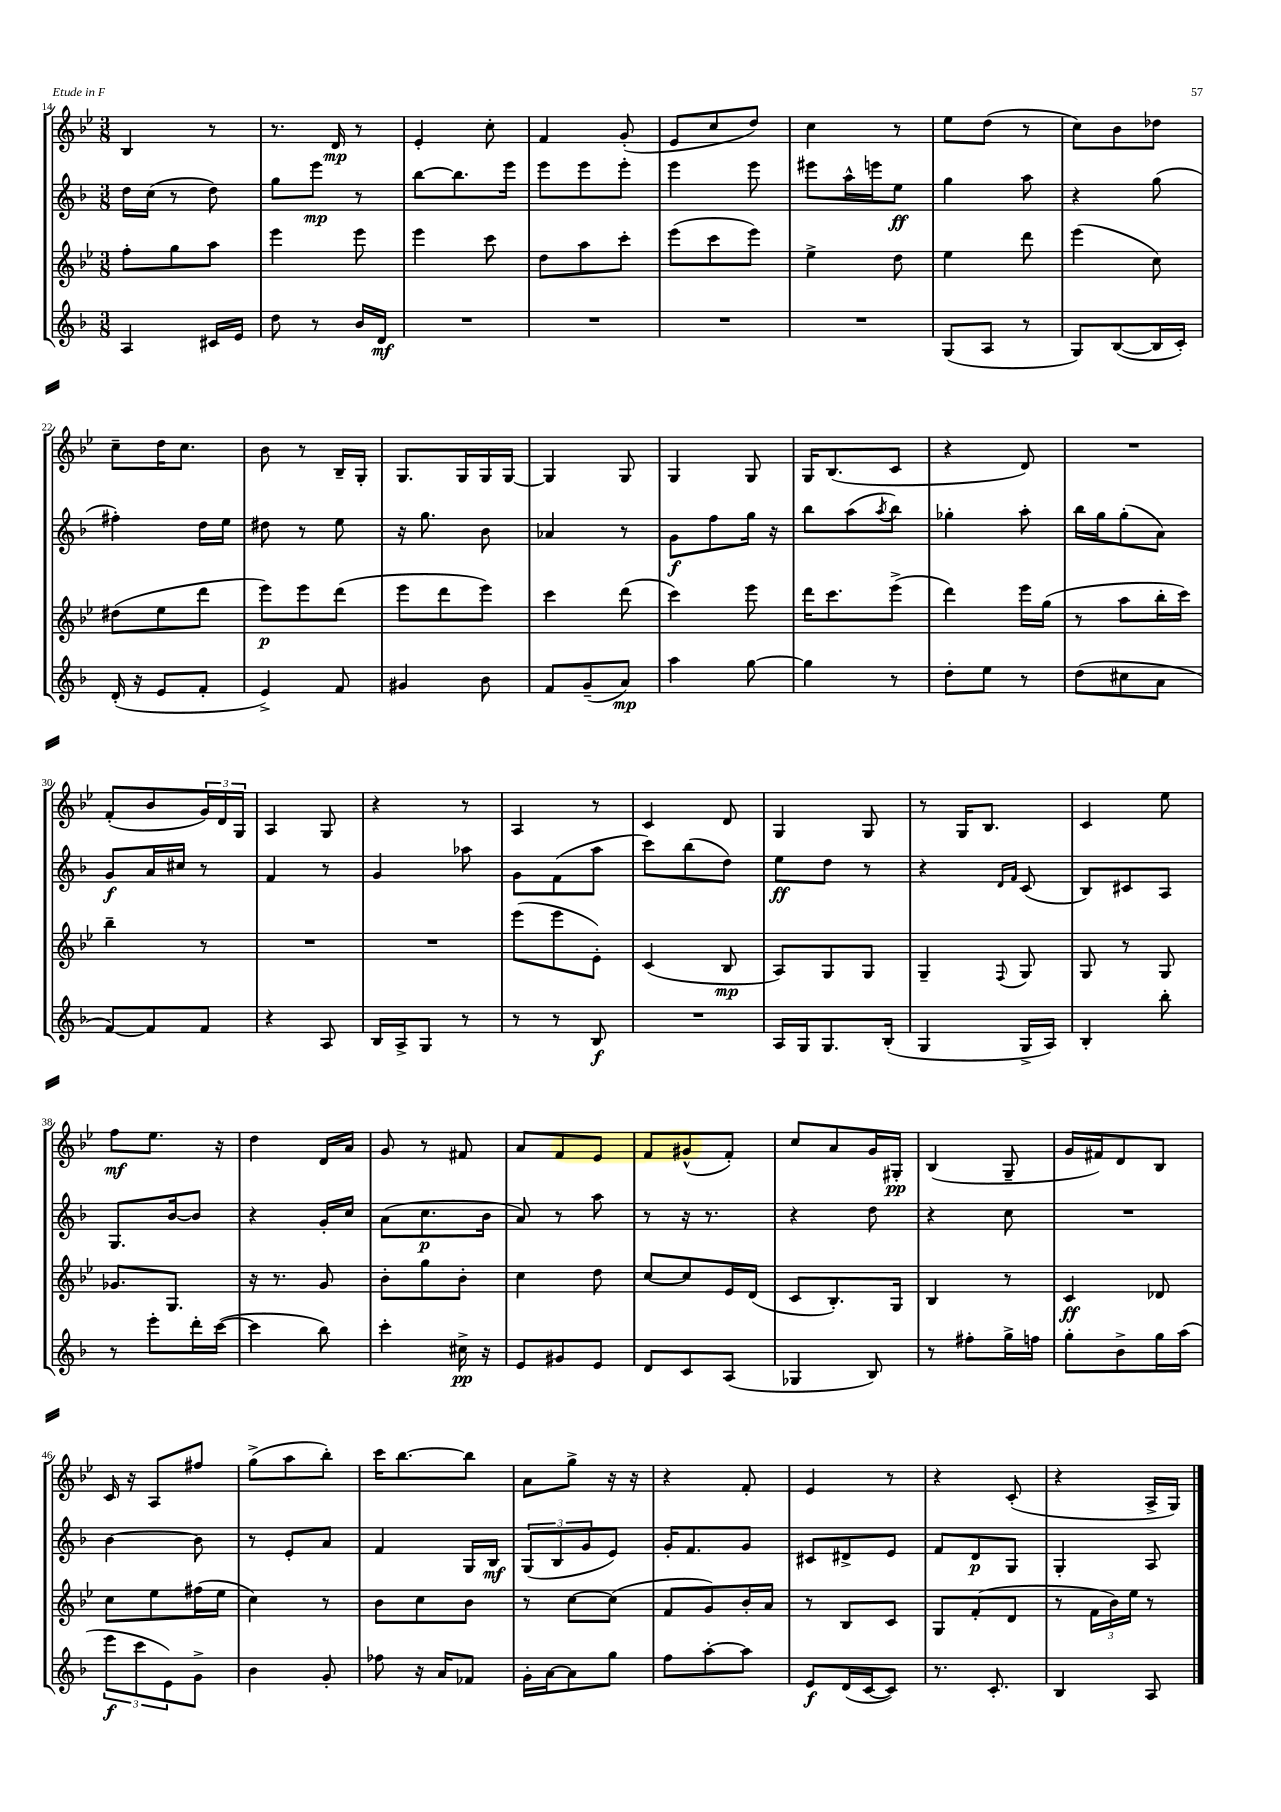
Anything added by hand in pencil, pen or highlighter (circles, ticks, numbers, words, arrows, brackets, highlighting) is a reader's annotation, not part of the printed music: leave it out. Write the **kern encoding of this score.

**kern	**kern	**kern	**kern
*staff4	*staff3	*staff2	*staff1
*clefG2	*clefG2	*clefG2	*clefG2
*k[b-]	*k[b-e-]	*k[b-]	*k[b-e-]
*M3/8	*M3/8	*M3/8	*M3/8
4A	8ff'	16dd	4B-
.	.	(16cc	.
.	8gg	8r	.
16c#	8aa	8dd)	8r
16e	.	.	.
=	=	=	=
8dd	4eee-	8gg	8.r
8r	.	8eee	.
.	.	.	16d
16b-	8eee-	8r	8r
16d	.	.	.
=	=	=	=
4.r	4eee-	[8bb-	4e-'
.	.	8.bb-]	.
.	8ccc	.	8cc'
.	.	16eee	.
=	=	=	=
4.r	8dd	8eee	4f
.	8aa	8eee	.
.	8ccc'	8eee'	(8g'
=	=	=	=
4.r	(8eee-	4eee	8e-
.	8ccc	.	8cc
.	8eee-)	8eee	8dd)
=	=	=	=
4.r	4ee-^	8eee#	4cc
.	.	16aa^^	.
.	.	16eee	.
.	8dd	8ee	8r
=	=	=	=
(8G	4ee-	4gg	8ee-
8A	.	.	(8dd
8r	8ddd	8aa	8r
=	=	=	=
8G)	(4eee-	4r	8cc)
([8B-	.	.	8b-
16B-]	8cc)	(8gg	8dd-
16c')	.	.	.
=	=	=	=
(16d'	(8dd#	4ff#')	8cc~
16r	.	.	.
8e	8ee-	.	16dd
.	.	.	8.cc
8f'	8ddd	16dd	.
.	.	16ee	.
=	=	=	=
4e^)	8eee-)	8dd#	8b-
.	8eee-	8r	8r
8f	(8ddd	8ee	16B-~
.	.	.	16G'
=	=	=	=
4g#	8eee-	16r	8.G
.	.	8.gg	.
.	8ddd	.	.
.	.	.	16G
8b-	8eee-)	8b-	16G
.	.	.	[16G
=	=	=	=
8f	4ccc	4a-	4G]
(8g~	.	.	.
8a)	(8ddd	8r	8G
=	=	=	=
4aa	4ccc)	8g	4G
.	.	8ff	.
[8gg	8eee-	16gg	8G
.	.	16r	.
=	=	=	=
4gg]	16ddd	8bb-	16G
.	8.ccc	.	(8.B-
.	.	(8aa	.
.	.	8qaa	.
8r	(8eee-^	8bb-)	8c
=	=	=	=
8dd'	4ddd)	4gg-'	4r
8ee	.	.	.
8r	16eee-	8aa'	8d)
.	(16gg	.	.
=	=	=	=
(8dd	8r	16bb-	4.r
.	.	16gg	.
8cc#	8aa	(8gg'	.
8a	16bb-'	8a)	.
.	16ccc)	.	.
=	=	=	=
[8f)	4bb-~	8g	(8f'
8f]	.	16a	8b-
.	.	16cc#	.
8f	8r	8r	24g)
.	.	.	24d
.	.	.	24G
=	=	=	=
4r	4.r	4f	4A
8A	.	8r	8G
=	=	=	=
16B-	4.r	4g	4r
16A^	.	.	.
8G	.	.	.
8r	.	8aa-	8r
=	=	=	=
8r	(8eee-	8g	4A
8r	8eee-	(8f	.
8B-	8e-')	8aa	8r
=	=	=	=
4.r	(4c	8ccc)	4c
.	.	(8bb-	.
.	8B-	8dd)	8d
=	=	=	=
16A	8A)	8ee	4G
16G	.	.	.
8.G	8G	8dd	.
.	8G	8r	8G
(16B-'	.	.	.
=	=	=	=
4G	4G~	4r	8r
.	.	.	16G
.	.	.	8.B-
.	.	16qqd	.
.	8qqF	16qqf	.
16G^	8G	(8c	.
16A)	.	.	.
=	=	=	=
4B-'	8G	8B-)	4c
.	8r	8c#	.
8bb-'	8G	8A	8ee-
=	=	=	=
8r	8.g-	8.G	8ff
8eee'	.	.	8.ee-
.	8.G	[16b-	.
16ddd'	.	8b-]	.
([16ccc	.	.	16r
=	=	=	=
4ccc]	16r	4r	4dd
.	8.r	.	.
8bb-)	8g	16g'	16d
.	.	16cc	16a
=	=	=	=
4ccc'	8b-'	(8a	8g
.	8gg	8.cc	8r
16cc#^	8b-'	.	8f#
16r	.	16b-	.
=	=	=	=
8e	4cc	8a)	8a
8g#	.	8r	8f
8e	8dd	8aa	8e-
=	=	=	=
8d	[8cc	8r	8f
8c	8cc]	16r	(8g#^^
.	.	8.r	.
(8A	16e-	.	8f')
.	(16d	.	.
=	=	=	=
4G-	8c	4r	8cc
.	8.B-')	.	8a
8B-)	.	8dd	16g
.	16G	.	16G#'
=	=	=	=
8r	4B-	4r	(4B-
8ff#'	.	.	.
16gg^	8r	8cc	8G~
16ff	.	.	.
=	=	=	=
8gg'	4c	4.r	16g
.	.	.	16f#)
8b-^	.	.	8d
16gg	8d-	.	8B-
(16aa	.	.	.
=	=	=	=
12eee	8cc	[4b-	16c
.	.	.	16r
12ccc	.	.	.
.	8ee-	.	8A
12e)	.	.	.
8g^	(16ff#	8b-]	8ff#
.	16ee-	.	.
=	=	=	=
4b-	4cc)	8r	(8gg^
.	.	8e'	8aa
8g'	8r	8a	8bb-')
=	=	=	=
8ff-	8b-	4f	16ccc
.	.	.	[8.bb-
16r	8cc	.	.
16a	.	.	.
8f-	8b-	16G	8bb-]
.	.	16B-	.
=	=	=	=
16g'	8r	(12G	8a
[16a	.	.	.
.	.	12B-	.
8a]	[8cc	.	8gg^
.	.	12g	.
8gg	(8cc]	8e)	16r
.	.	.	16r
=	=	=	=
8ff	8f	16g'	4r
.	.	8.f	.
[8aa'	8g)	.	.
8aa]	16b-'	8g	8f'
.	16a	.	.
=	=	=	=
8e	8r	8c#	4e-
(16d	8B-	8d#^	.
[16c	.	.	.
8c])	8c	8e	8r
=	=	=	=
8.r	8G	8f	4r
.	(8f'	8d	.
8.c'	.	.	.
.	8d	8G	(8c'
=	=	=	=
4B-	8r	4G'	4r
.	24f	.	.
.	24b-)	.	.
.	24ee-	.	.
8A	8r	8A	16A^
.	.	.	16G)
==	==	==	==
*-	*-	*-	*-
